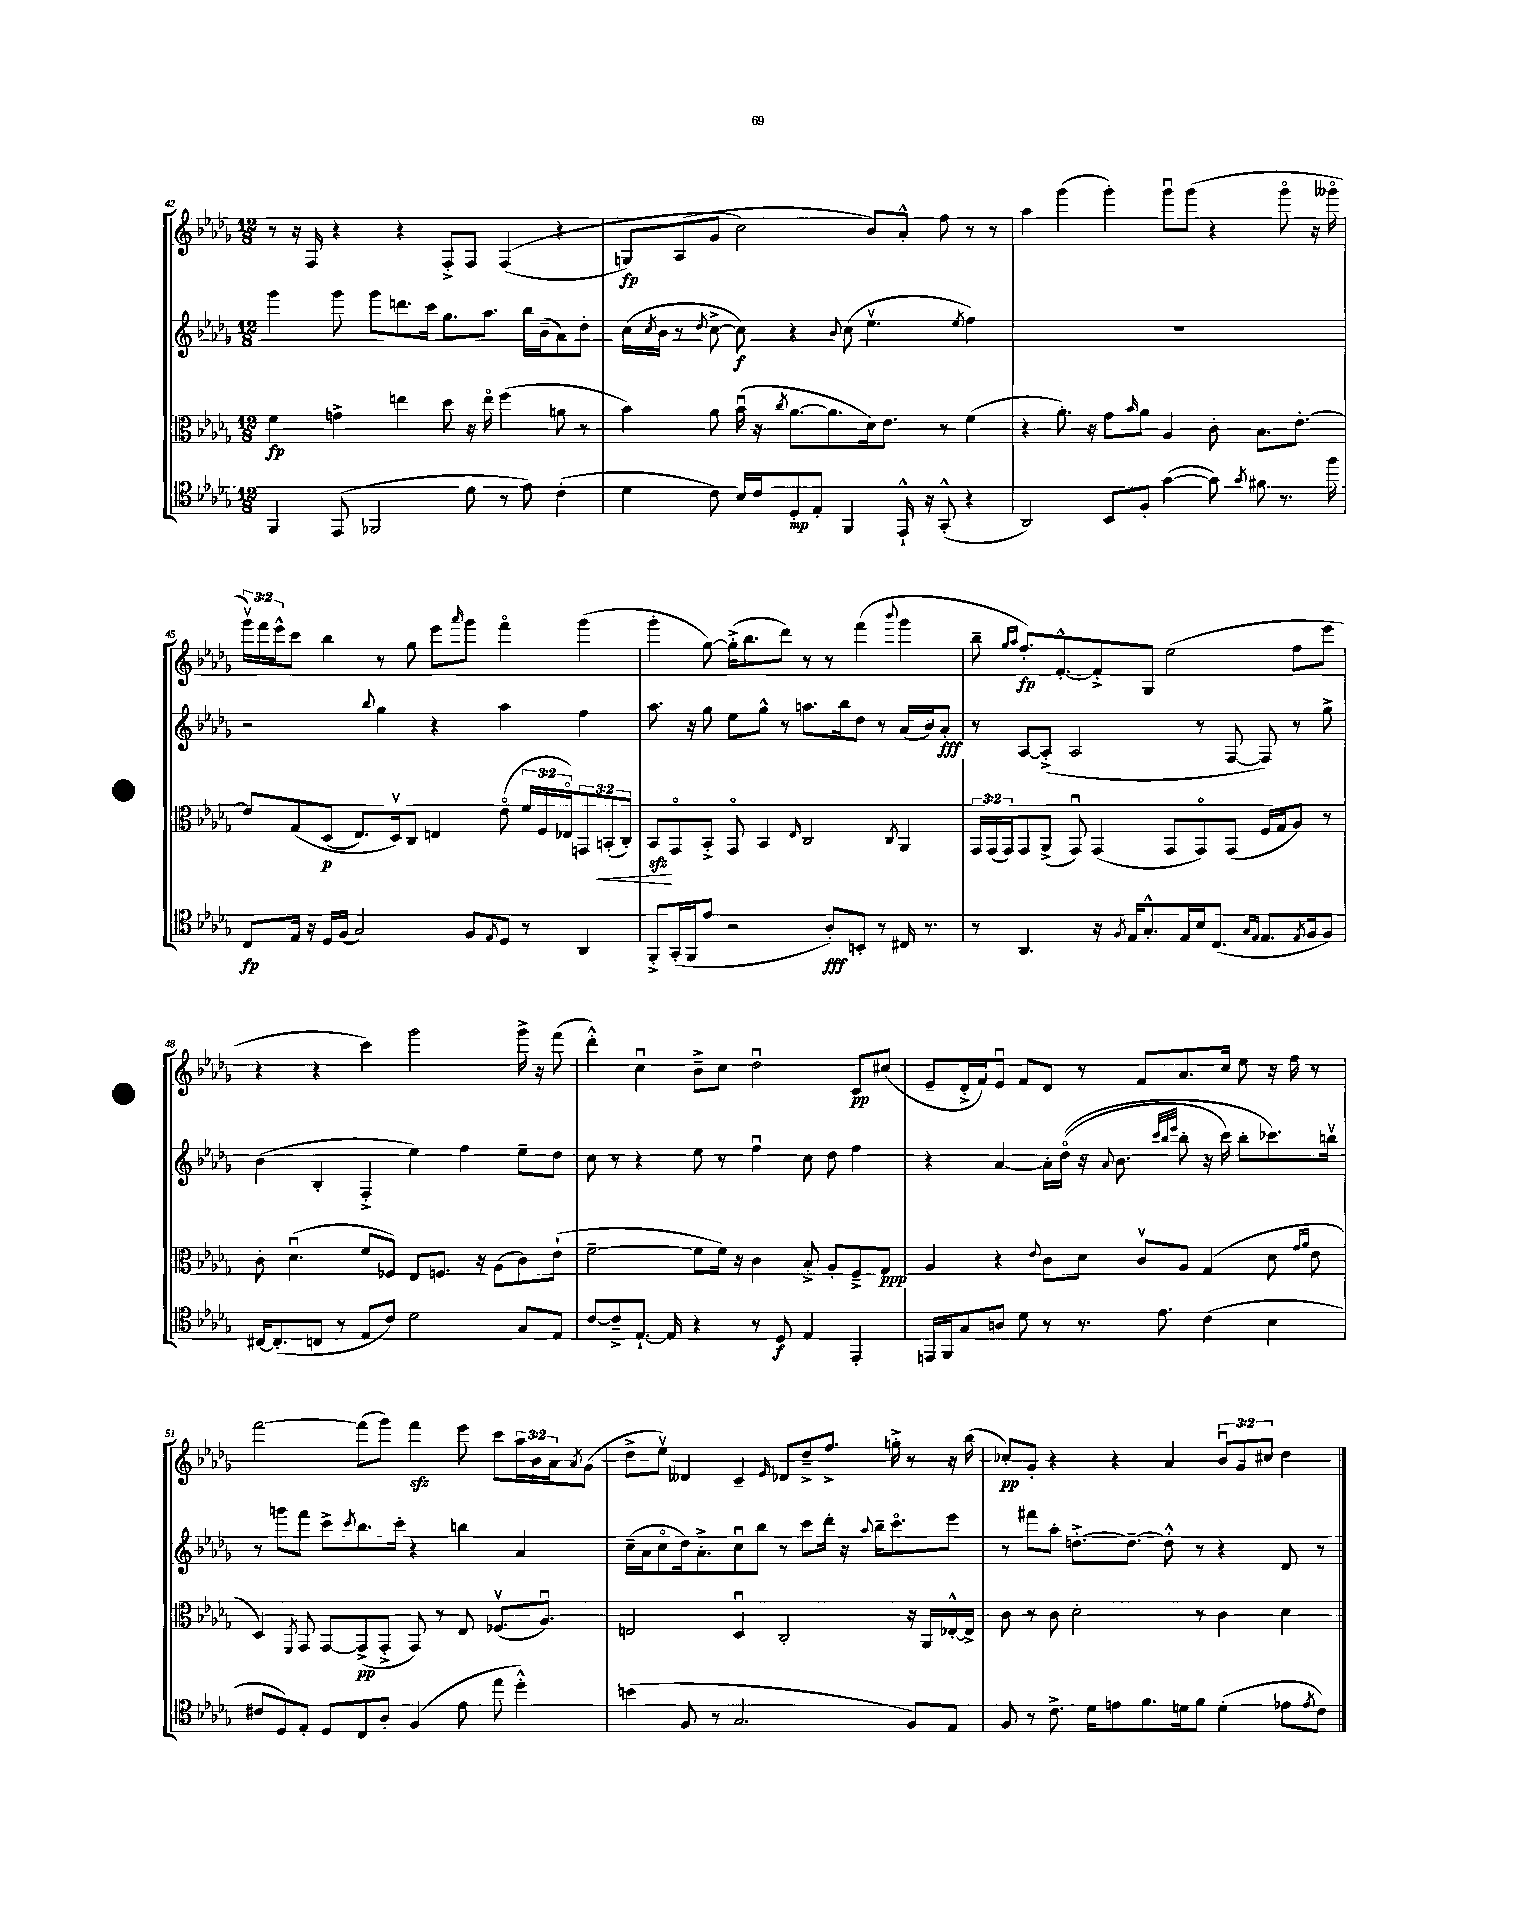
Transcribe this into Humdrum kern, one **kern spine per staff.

**kern	**dynam	**kern	**dynam	**kern	**dynam	**kern	**dynam
*part4	*part4	*part3	*part3	*part2	*part2	*part1	*part1
*staff4	*staff4	*staff3	*staff3	*staff2	*staff2	*staff1	*staff1
*clefC4	*	*clefC3	*	*clefG2	*	*clefG2	*
*k[b-e-a-d-g-]	*	*k[b-e-a-d-g-]	*	*k[b-e-a-d-g-]	*	*k[b-e-a-d-g-]	*
*M12/8	*	*M12/8	*	*M12/8	*	*M12/8	*
=42	=42	=42	=42	=42	=42	=42	=42
4FF/	.	4f\	fp	4ggg-\	.	8r	.
.	.	.	.	.	.	16r	.
.	.	.	.	.	.	16F/	.
(8EE-/	.	4gn^\	.	8ggg-\	.	4r	.
2FF-X/	.	.	.	8ggg-\L	.	.	.
.	.	4een\	.	8.dddn\	.	4r	.
.	.	.	.	16ccc\Jk	.	.	.
.	.	8dd-\	.	8.gg-\L	.	8F'^/L	.
8d-\	.	16r	.	.	.	8F/J	.
.	.	16ee\	.	8.aa-\J	.	.	.
8r	.	(4ff\	.	.	.	((4F/	.
8e-\)	.	.	.	16bb-\LL	.	.	.
.	.	.	.	(16b-~\J	.	.	.
(4c'\	.	8an\	.	8a-\)	.	4r	.
.	.	8r	.	8dd-'\J	.	.	.
=43	=43	=43	=43	=43	=43	=43	=43
4d-\	.	4b-\)	.	(16cc\LL	.	8Gn/L)	fp
.	.	.	.	8qcc/	.	.	.
.	.	.	.	16b-\JJ	.	.	.
.	.	.	.	8r	.	(8A-/	.
.	.	.	.	8qdd-/	.	.	.
8c\)	.	8a-\	.	[8cc^\	.	8g-/J	.
16B-/LL	.	(16b-u\	.	8cc\])	f	2cc\)	.
16c/J	.	16r	.	.	.	.	.
.	.	8qcc/	.	.	.	.	.
8D-'/	mp	[8.a-\L	.	4r	.	.	.
8E-'/J	.	.	.	.	.	.	.
.	.	8.a-\]	.	.	.	.	.
.	.	.	.	8qqb-/	.	.	.
4FF/	.	.	.	(8cc\	.	.	.
.	.	16d-\k)	.	4.ee-v\	.	8b-/L)	.
.	.	8.e-\J	.	.	.	.	.
16EE-`^^/	.	.	.	.	.	8a-'^^/J	.
16r	.	.	.	.	.	.	.
(8GG-'^^/	.	8r	.	.	.	8ff\	.
.	.	.	.	8qee-/	.	.	.
4r	.	(4f\	.	4ff\)	.	8r	.
.	.	.	.	.	.	8r	.
=44	=44	=44	=44	=44	=44	=44	=44
2AA-/)	.	4r	.	1.r	.	4aa-\	.
.	.	8.a-'\)	.	.	.	(4ggg-\	.
.	.	16r	.	.	.	.	.
8BB-/L	.	8g-\L	.	.	.	4ggg-'\)	.
.	.	16qqb-/	.	.	.	.	.
8F'/J	.	8a-\J	.	.	.	.	.
([4g-\	.	4A-/	.	.	.	8ggg-u\L	.
.	.	.	.	.	.	(8ggg-\J	.
8g-\])	.	8c'\	.	.	.	4r	.
8qg-/	.	.	.	.	.	.	.
8f#X\	.	8.B-\L	.	.	.	.	.
8.r	.	.	.	.	.	8ggg-\	.
.	.	[8.e-'\J	.	.	.	.	.
.	.	.	.	.	.	16r	.
16ff\	.	.	.	.	.	16ggg--X\	.
!!LO:LB:g=z
=45	=45	=45	=45	=45	=45	=45	=45
8C/L	fp	8e-/L]	.	2r	.	24ggg-v\LL)	.
.	.	.	.	.	.	24fff\	.
.	.	.	.	.	.	24eee-^^\J	.
16E-/Jk	.	(8G-/	.	.	.	8ccc\J	.
16r	.	.	.	.	.	.	.
16D-/LL	.	(8D-/J	p	.	.	4bb-\	.
(16F/JJ	.	.	.	.	.	.	.
2G-/)	.	8.E-/L)	.	.	.	.	.
.	.	.	.	8qqbb-/	.	.	.
.	.	.	.	4gg-\	.	8r	.
.	.	16D-v/k)	.	.	.	.	.
.	.	8C/J	.	.	.	8gg-\	.
.	.	4En/	.	4r	.	8eee-\L	.
.	.	.	.	.	.	16qqaaa-/	.
8F/L	.	.	.	.	.	8ggg-\J	.
8qE-/	.	.	.	.	.	.	.
8D-/J	.	(8e-\	.	4aa-\	.	4fff\	.
8r	.	24f/LL	.	.	.	.	.
.	.	24F/	.	.	.	.	.
.	.	24E-X/J)	.	.	.	.	.
4AA-/	.	12GGn/	.	4ff\	.	(4ggg-\	.
!	!	!	!LO:HP:b	!	!	!	!
.	.	(12BBn'/	<	.	.	.	.
.	.	12C'/J)	.	.	.	.	.
=46	=46	=46	=46	=46	=46	=46	=46
8FF'^/L	.	8BB-zz/L	.	8.aa-\	.	4ggg-'\	.
(16GG-'/L	.	8GG-/	[	.	.	.	.
16FF/J	.	.	.	16r	.	.	.
8e-/J	.	8BB-'^/J	.	8gg-\	.	[8gg-\)	.
2r	.	8GG-/	.	8ee-\L	.	(16gg-'^\KL]	.
.	.	.	.	.	.	8.bb-\	.
.	.	4BB-/	.	8gg-^^\J	.	.	.
.	.	.	.	8r	.	8ddd-\J)	.
.	.	16qqE-/	.	.	.	.	.
.	.	2C/	.	8.aan\L	.	8r	.
8A-'/L)	fff	.	.	.	.	8r	.
.	.	.	.	16bb-\k	.	.	.
8BBn'/J	.	.	.	8dd-\J	.	(4fff\	.
8r	.	.	.	8r	.	.	.
.	.	8qC/	.	.	.	8qqbbb-/	.
16C#X/	.	4AA-/	.	(16a-/LL	.	4ggg-\	.
8.r	.	.	.	16b-/J)	.	.	.
.	.	.	.	8a-'/J	fff	.	.
=47	=47	=47	=47	=47	=47	=47	=47
8r	.	24GG-/LL	.	8r	.	8bb-~\	.
.	.	(24GG-/	.	.	.	.	.
.	.	24GG-/J)	.	.	.	.	.
.	.	.	.	.	.	16qqgg-/LL	.
.	.	.	.	.	.	16qqaa-/JJ	.
4.AA-/	.	8GG-/	.	[8A-/L	.	8.ff'/L)	fp
.	.	(8AA-^/J	.	(8A-'^/J]	.	.	.
.	.	.	.	.	.	[8.f'^^/	.
.	.	8GG-u/)	.	2A-/	.	.	.
16r	.	(4GG-/	.	.	.	8f'^/]	.
8qF/	.	.	.	.	.	.	.
16E-/KL	.	.	.	.	.	.	.
8.G-'^^/	.	.	.	.	.	8G-/J	.
.	.	8GG-/L	.	.	.	(2ee-\	.
16E-/L	.	.	.	.	.	.	.
16B-/J	.	8GG-/)	.	8r	.	.	.
(8.C/J	.	.	.	.	.	.	.
.	.	(8GG-/J	.	[8F/	.	.	.
16qqG-/LL	.	.	.	.	.	.	.
16qqE-/JJ	.	.	.	.	.	.	.
8.E-/L	.	16F/LL	.	8F/])	.	.	.
.	.	16G-/J	.	.	.	.	.
.	.	8A-/J)	.	8r	.	8ff\L	.
8qE-/	.	.	.	.	.	.	.
16F/k	.	.	.	.	.	.	.
8F/J)	.	8r	.	8gg-^\	.	8eee-\J	.
!!LO:LB:g=z
=48	=48	=48	=48	=48	=48	=48	=48
[16C#X/KL	.	8c'\	.	(4b-\	.	4r	.
(8.C#'/]	.	.	.	.	.	.	.
.	.	(4.d-u\	.	.	.	.	.
8Cn/J	.	.	.	4B-'/	.	4r	.
8r	.	.	.	.	.	.	.
8E-/L	.	8f/L	.	4F'^/	.	4ccc\)	.
8c/J)	.	8F-X/J)	.	.	.	.	.
2d-\	.	8E-/L	.	4ee-\)	.	2ggg-\	.
.	.	8.Fn/J	.	.	.	.	.
.	.	.	.	4ff\	.	.	.
.	.	16r	.	.	.	.	.
.	.	(8A-\L	.	.	.	.	.
8G-/L	.	8c\)	.	8ee-~\L	.	16ggg-^\	.
.	.	.	.	.	.	16r	.
8E-/J	.	(8e-`\J	.	8dd-\J	.	(8fff\	.
=49	=49	=49	=49	=49	=49	=49	=49
[8c/L	.	[2f~\	.	8cc\	.	4ddd-'^^\)	.
8c~^/]	.	.	.	8r	.	.	.
[8.E-`/J	.	.	.	4r	.	4ccu\	.
16E-/]	.	.	.	.	.	.	.
4r	.	8f\L]	.	8ee-\	.	8b-~^\L	.
.	.	16f\Jk)	.	8r	.	8cc\J	.
.	.	16r	.	.	.	.	.
8r	.	4c\	.	4ffu\	.	2dd-u\	.
8D-/	f	.	.	.	.	.	.
4E-/	.	8B-'^/	.	8cc\	.	.	.
.	.	8A-'/L	.	8dd-\	.	.	.
4EE-'/	.	8F~^/	.	4ff\	.	8c/L	pp
.	.	8G-/J	ppp	.	.	(8cc#X/J	.
=50	=50	=50	=50	=50	=50	=50	=50
16EEn/LL	.	4A-/	.	4r	.	8e-~/L	.
16FF/J	.	.	.	.	.	.	.
8G-/	.	.	.	.	.	16d-'^/L	.
.	.	.	.	.	.	16f/J)	.
8An/J	.	4r	.	[4a-/	.	8e-u/J	.
8d-\	.	.	.	.	.	8f/L	.
.	.	8qqe-/	.	.	.	.	.
8r	.	8c\L	.	16a-'\LL]	.	8d-/J	.
.	.	.	.	((16dd-\JJ	.	.	.
8.r	.	8d-\J	.	16r	.	8r	.
.	.	.	.	8qqa-/	.	.	.
.	.	.	.	8.b-\	.	.	.
.	.	8cv/L	.	.	.	8f/L	.
8.e-\	.	.	.	.	.	.	.
.	.	.	.	32qqccc/LLL	.	.	.
.	.	.	.	32qqbb-/	.	.	.
.	.	.	.	32qqeee-/JJJ	.	.	.
.	.	8A-/J	.	8bb-'\	.	8.a-/	.
(4c\	.	(4G-/	.	16r	.	.	.
.	.	.	.	16ccc\)	.	16cc/Jk	.
.	.	.	.	8bb-'\L	.	8ee-\	.
4B-\	.	8d-\	.	8.ccc-X\)	.	16r	.
.	.	.	.	.	.	16ff\	.
.	.	16qqg-/LL	.	.	.	.	.
.	.	16qqa-/JJ	.	.	.	.	.
.	.	8e-\	.	.	.	8r	.
.	.	.	.	16bbnv\Jk	.	.	.
!!LO:LB:g=z
=51	=51	=51	=51	=51	=51	=51	=51
8c#X/L	.	4D-/)	.	8r	.	[2fff\	.
8D-/)	.	.	.	8gggn\L	.	.	.
.	.	8qFF/	.	.	.	.	.
8E-'/J	.	8GG-/	.	8fff\J	.	.	.
8D-/L	.	[8GG-/L	.	8ccc^\L	.	.	.
.	.	.	.	8qccc/	.	.	.
8C/	.	(8GG-^/]	pp	8.bb-\	.	(8fff\L]	.
8A-'/J	.	8GG-'^/J	.	.	.	8ggg-\J)	.
.	.	.	.	16ccc'\Jk	.	.	.
(4F/	.	8GG-/)	.	4r	.	4fffzz\	.
.	.	8r	.	.	.	.	.
8e-\	.	8E-/	.	4bbn\	.	8eee-\	.
8ee-\	.	(8.F-Xv/L	.	.	.	8ccc\L	.
4dd-'^^\)	.	.	.	4a-/	.	24aa-\L	.
.	.	.	.	.	.	24b-\	.
.	.	8.A-u/J)	.	.	.	.	.
.	.	.	.	.	.	24a-\J	.
.	.	.	.	.	.	8qa-/	.
.	.	.	.	.	.	(8g-\J	.
=52	=52	=52	=52	=52	=52	=52	=52
(4bn\	.	2En/	.	(16cc~\LL	.	8dd-^\L	.
.	.	.	.	16a-\J	.	.	.
.	.	.	.	8cc\	.	8ee-v\J)	.
8F/	.	.	.	16dd-\k)	.	4d--X/	.
.	.	.	.	8.a-'^\	.	.	.
8r	.	.	.	.	.	.	.
2.G-/	.	4D-u/	.	8ccu\	.	4c~/	.
.	.	.	.	8bb-\J	.	.	.
.	.	.	.	.	.	16qqe-/	.
.	.	2C'/	.	8r	.	8d-X/L	.
.	.	.	.	8ccc\L	.	8dd-~^/	.
.	.	.	.	16ddd-'\Jk	.	8.ff^/J	.
.	.	.	.	16r	.	.	.
.	.	.	.	8qqaa-/	.	.	.
.	.	.	.	16bb-~\KL	.	.	.
.	.	.	.	8.ccc\	.	16ggn'^\	.
8F/L)	.	16r	.	.	.	8r	.
.	.	16AA-/LL	.	.	.	.	.
8E-/J	.	[16E-X'^^/	.	8eee-\J	.	16r	.
.	.	16E-^/JJ]	.	.	.	(16bb-\	.
=53	=53	=53	=53	=53	=53	=53	=53
8F/	.	8c\	.	8r	.	8cc-X'/L)	pp
8r	.	8r	.	8fff#X\L	.	8g-'/J	.
8.c^\	.	8c\	.	8aa-'\J	.	4r	.
.	.	2d-'\	.	[8.ddn'^\L	.	.	.
16d-\KL	.	.	.	.	.	.	.
8en\	.	.	.	.	.	4r	.
.	.	.	.	8.dd~\J_	.	.	.
8.f\	.	.	.	.	.	.	.
.	.	.	.	8dd'^^\]	.	4a-/	.
16dn\k	.	.	.	.	.	.	.
8f\J	.	8r	.	8r	.	.	.
(4d'\	.	4c\	.	4r	.	12b-u/L	.
.	.	.	.	.	.	12g-/	.
.	.	.	.	.	.	12cc#X/J	.
8e-X\L	.	4d-\	.	8d-/	.	4dd-\	.
8qe-/	.	.	.	.	.	.	.
8c\J)	.	.	.	8r	.	.	.
==	==	==	==	==	==	==	==
*-	*-	*-	*-	*-	*-	*-	*-
